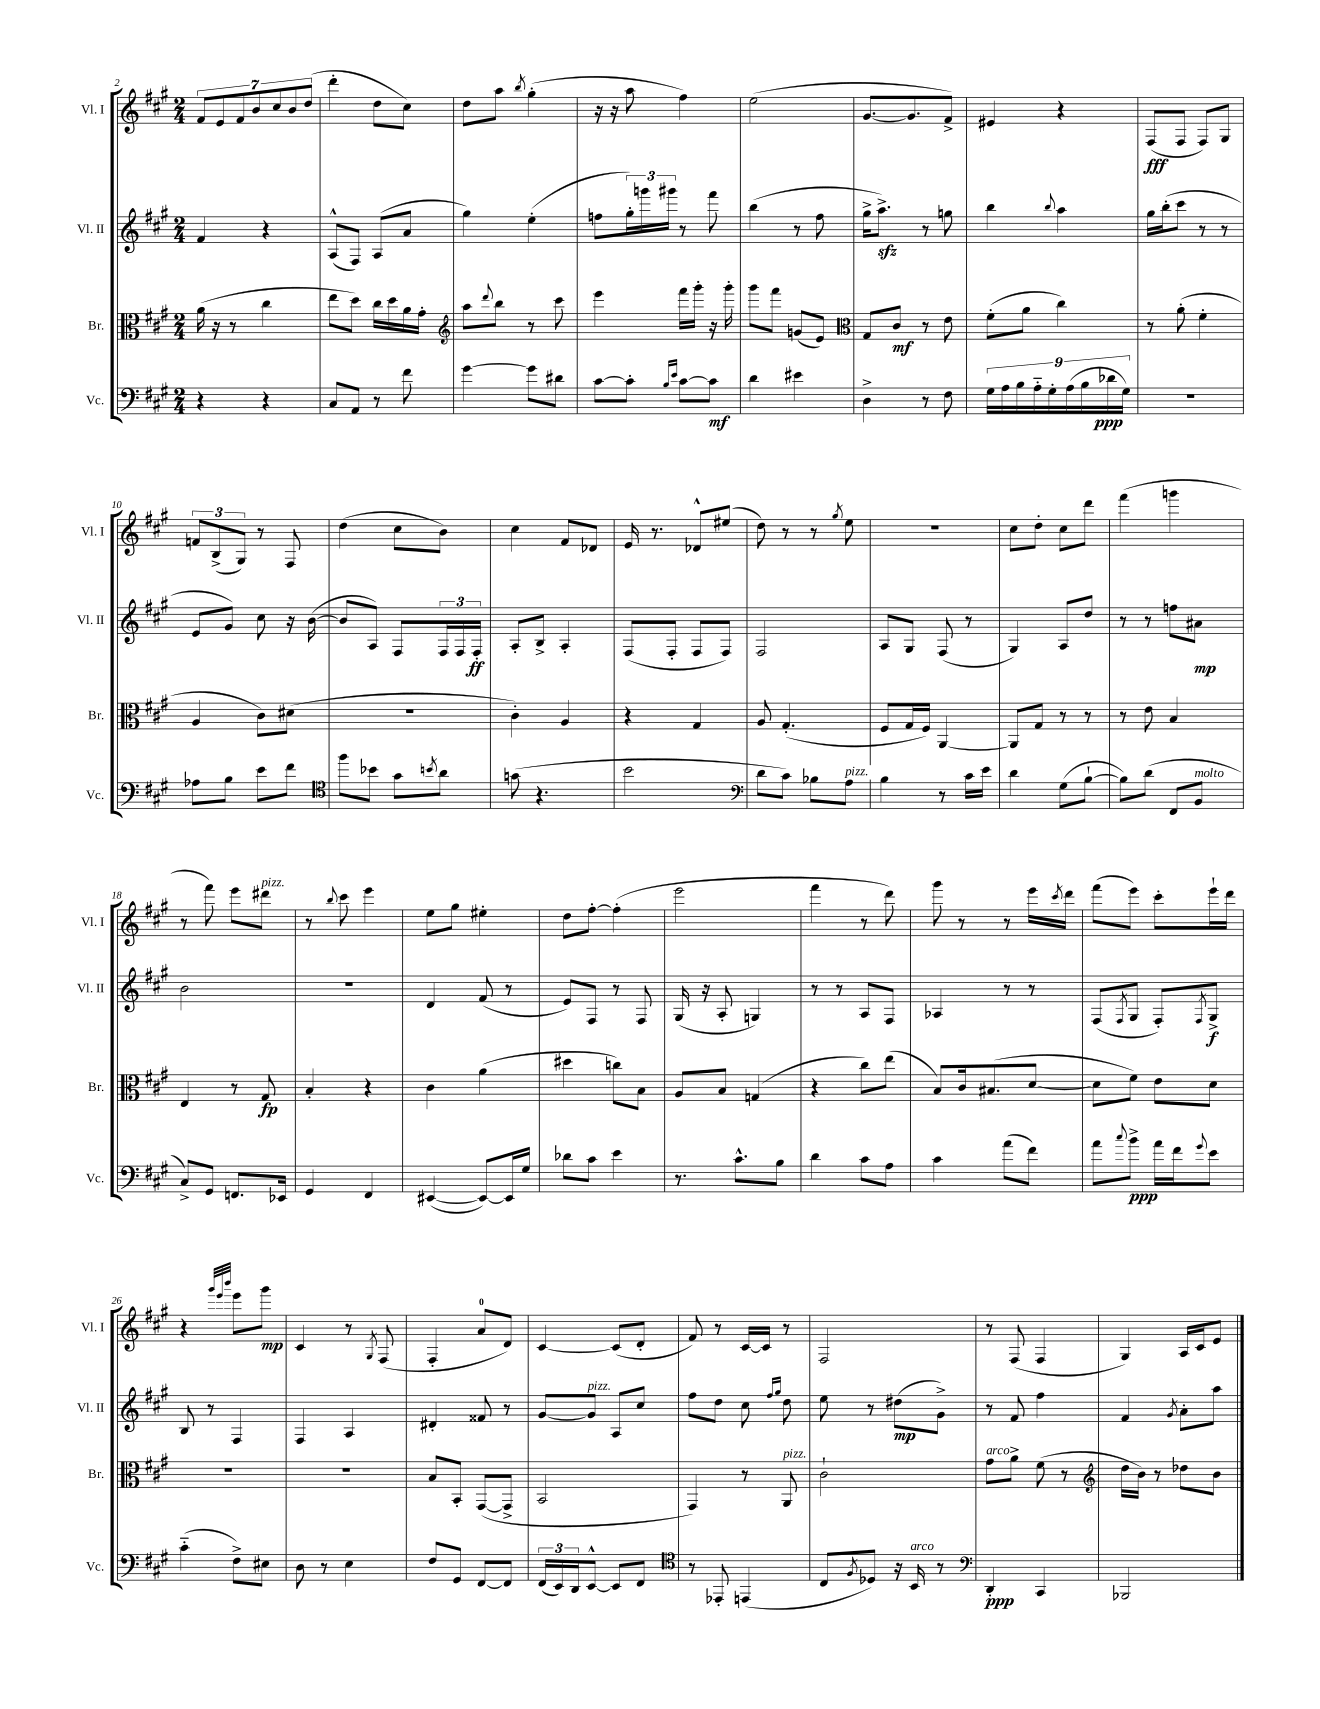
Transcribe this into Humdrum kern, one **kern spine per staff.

**kern	**kern	**kern	**kern
*staff4	*staff3	*staff2	*staff1
*clefF4	*clefC3	*clefG2	*clefG2
*k[f#c#g#]	*k[f#c#g#]	*k[f#c#g#]	*k[f#c#g#]
*M2/4	*M2/4	*M2/4	*M2/4
4r	(16a\	4f#/	14f#/L
.	16r	.	.
.	.	.	14e/
.	8r	.	.
.	.	.	14f#/
.	.	.	14b/
4r	4cc#\	4r	.
.	.	.	14cc#/
.	.	.	14b/
.	.	.	(14dd/J
=	=	=	=
8C#/L	8ee\L	(8A^^/L	4ddd'\
8AA/J	8dd\J)	8F#/J)	.
8r	16cc#\LL	(8A/L	8dd\L
.	16dd\	.	.
8f#\	16a\	8a/J	8cc#\J)
.	16g#'\JJ	.	.
=	=	=	=
*	*clefG2	*	*
[4g#\	8aa\L	4gg#\)	8dd\L
.	8qqddd/	.	.
.	8bb\J	.	8aa\J
.	.	.	8qbb/
8g#\]L	8r	(4ee'\	(4gg#'\
8d#\J	8ccc#\	.	.
=	=	=	=
[8c#\L	4eee\	8ff\L	16r
.	.	.	16r
8c#'\]J	.	24gg#'\L)	8aa\
.	.	24ggg\	.
.	.	24ggg#\JJ	.
16qqB/LL	.	.	.
16qqe/JJ	.	.	.
[8c#\L	16fff#\LL	8r	4ff#\)
.	16ggg#'\JJ	.	.
8c#\]J	16r	8fff#\	.
.	16ggg#'\	.	.
=	=	=	=
4d\	8ggg#\L	(4bb\	(2ee\
.	8fff#\J	.	.
4e#\	(8g/L	8r	.
.	8e/J)	8ff#\	.
=	=	=	=
*	*clefC3	*	*
4D^\	8G#/L	16gg#^\LK	[8.g#/L
.	.	8.aa^\J)	.
.	8c#/J	.	.
.	.	.	8.g#/]
8r	8r	8r	.
8F#\	8e\	8gg\	8f#^/J)
=	=	=	=
18G#\LL	(8f#'\L	4bb\	4e#/
18A\	.	.	.
18B\	.	.	.
.	8a\J	.	.
18A'~\	.	.	.
18G#'\	.	.	.
.	.	8qqbb/	.
.	4cc#\)	4aa\	4r
(18A\	.	.	.
18B\	.	.	.
18d-\	.	.	.
18G#\JJ)	.	.	.
=	=	=	=
2r	8r	16gg#\LL	(8F#/L
.	.	(16bb'\J	.
.	(8a'\	8ccc#\J	8F#/J
.	4f#'\	8r	8F#/L)
.	.	8r	8G#/J
=	=	=	=
8A-\L	4A/	8e/L	12f/L
.	.	.	(12B^/
8B\J	.	8g#/J)	.
.	.	.	12G#/J)
8e\L	8c#\L)	8cc#\	8r
8f#\J	(8d#\J	16r	8F#/
.	.	([16b\	.
=	=	=	=
*clefC4	*	*	*
8ff#\L	2r	8b/]L	(4dd\
8b-\J	.	8A/J)	.
8g#\L	.	8F#/L	8cc#\L
8qb/	.	.	.
8a\J	.	24F#/L	8b\J)
.	.	24F#/	.
.	.	24F#'/JJ	.
=	=	=	=
(8g\	4c#'\)	8A'/L	4cc#\
4.r	.	8B^/J	.
.	4A/	4A'/	8f#/L
.	.	.	8d-/J
=	=	=	=
2b\	4r	(8F#/L	16e/
.	.	.	8.r
.	.	8F#'/J	.
.	4G#/	8F#/L	8d-^^/L
.	.	8F#/J)	(8ee#/J
=	=	=	=
*clefF4	*	*	*
8d\L	8A/	2F#/	8dd\)
8c#\J)	(4.G#'/	.	8r
8B-\L	.	.	8r
.	.	.	8qgg#/
8A\J	.	.	8ee\
=	=	=	=
4B\	8F#/L	8A/L	2r
.	16G#/L	8G#/J	.
.	16F#/JJ)	.	.
8r	[4AA/	(8F#/	.
16c#\LL	.	8r	.
16e\JJ	.	.	.
=	=	=	=
4d\	8AA/]L	4G#/)	8cc#\L
.	8G#/J	.	8dd'\J
(8G#\L	8r	8A/L	8cc#\L
[8B`\J	8r	8dd/J	8ddd\J
=	=	=	=
8B\]L)	8r	8r	(4fff#\
(8d\J	8e\	8r	.
8FF#/L	4B/	8ff\L	4ggg\
8BB/J	.	8a#\J	.
=	=	=	=
8C#^/L)	4E/	2b\	8r
8GG#/J	.	.	8fff#\)
8.FF/L	8r	.	8eee\L
.	8G#/	.	8ddd#\J
16EE-/Jk	.	.	.
=	=	=	=
4GG#/	4B'/	2r	8r
.	.	.	8qqbb/
.	.	.	8ccc#\
4FF#/	4r	.	4eee\
=	=	=	=
([4EE#/	4c#\	4d/	8ee\L
.	.	.	8gg#\J
8EE#/_L)	(4a\	(8f#/	4ee#'\
16EE#/]L	.	8r	.
16G#/JJ	.	.	.
=	=	=	=
8d-\L	4dd#\	8e/L)	8dd\L
8c#\J	.	8F#/J	[8ff#'\J
4e\	8cc\L)	8r	(4ff#'\]
.	8B\J	8F#/	.
=	=	=	=
8.r	8A/L	(16G#/	2eee\
.	.	16r	.
.	8B/J	8A'/	.
8.c#^^\L	.	.	.
.	(4G/	4G/)	.
8B\J	.	.	.
=	=	=	=
4d\	4r	8r	4fff#\
.	.	8r	.
8c#\L	8cc#\L)	8A/L	8r
8A\J	(8ee\J	8F#/J	8ddd\)
=	=	=	=
4c#\	8B/L)	4A-/	8ggg#\
.	16c#/k	.	8r
.	(8.B#/	.	.
(8a\L	.	8r	8r
8f#\J)	[8d/J	8r	16eee\LL
.	.	.	8qccc#/
.	.	.	16ddd\JJ
=	=	=	=
8a\L	8d\]L	(8F#/L	(8fff#\L
8qqcc#/	.	8qF#/	.
8b^\J	8f#\J)	8G#/J	8eee\J)
16a\LL	8e\L	8F#'/L)	8ccc#'\L
16f#\J	.	.	.
8qqg#/	.	8qF#/	.
8e\J	8d\J	8G#^/J	16eee`\L
.	.	.	16ddd\JJ
=	=	=	=
(4c#'~\	2r	8B/	4r
.	.	8r	.
.	.	.	32qqggg#/LLL
.	.	.	32qqeee/
.	.	.	32qqbbb/JJJ
8F#^\L)	.	4F#/	8eee\L
8E#\J	.	.	8ggg#\J
=	=	=	=
8D\	2r	4F#/	4c#/
8r	.	.	.
4E\	.	4A/	8r
.	.	.	8qG#/
.	.	.	(8F#/
=	=	=	=
8F#/L	8B/L	4d#'/	4F#'/
8GG#/J	8BB'/J	.	.
[8FF#/L	([8GG#/L	8f##/	8a/L
8FF#/]J	8GG#^/]J	8r	8d/J)
=	=	=	=
(24FF#/LL	2BB/	[8g#/L	[4c#/
24EE/)	.	.	.
24DD/J	.	.	.
[8EE^^/J	.	8g#/]J	.
8EE/]L	.	8A/L	(8c#/]L
8FF#/J	.	8cc#/J	8d'/J
=	=	=	=
*clefC4	*	*	*
8r	4GG#/)	8ff#\L	8f#/)
8EE-'/	.	8dd\J	8r
(4EE/	8r	8cc#\	[16c#/LL
.	.	.	16c#/]JJ
.	.	16qqff#/LL	.
.	.	16qqgg#/JJ	.
.	8AA/	8dd\	8r
=	=	=	=
8C#/L	2c#`\	8ee\	2F#/
8qF#/	.	.	.
8D-/J)	.	8r	.
16r	.	(8dd#\L	.
16BB/	.	.	.
8r	.	8g#^\J)	.
=	=	=	=
*clefF4	*	*	*
4DD'/	8g#\L	8r	8r
.	8a^\J	8f#/	(8F#/
4CC#/	(8f#\	4ff#\	4F#/
.	8r	.	.
=	=	=	=
*	*clefG2	*	*
2BBB-/	16dd\LL	4f#/	4G#/)
.	16b\JJ)	.	.
.	8r	.	.
.	.	8qg#/	.
.	8dd-\L	8a'\L	16A/LL
.	.	.	16c#/J
.	8b\J	8aa\J	8e/J
==	==	==	==
*-	*-	*-	*-
